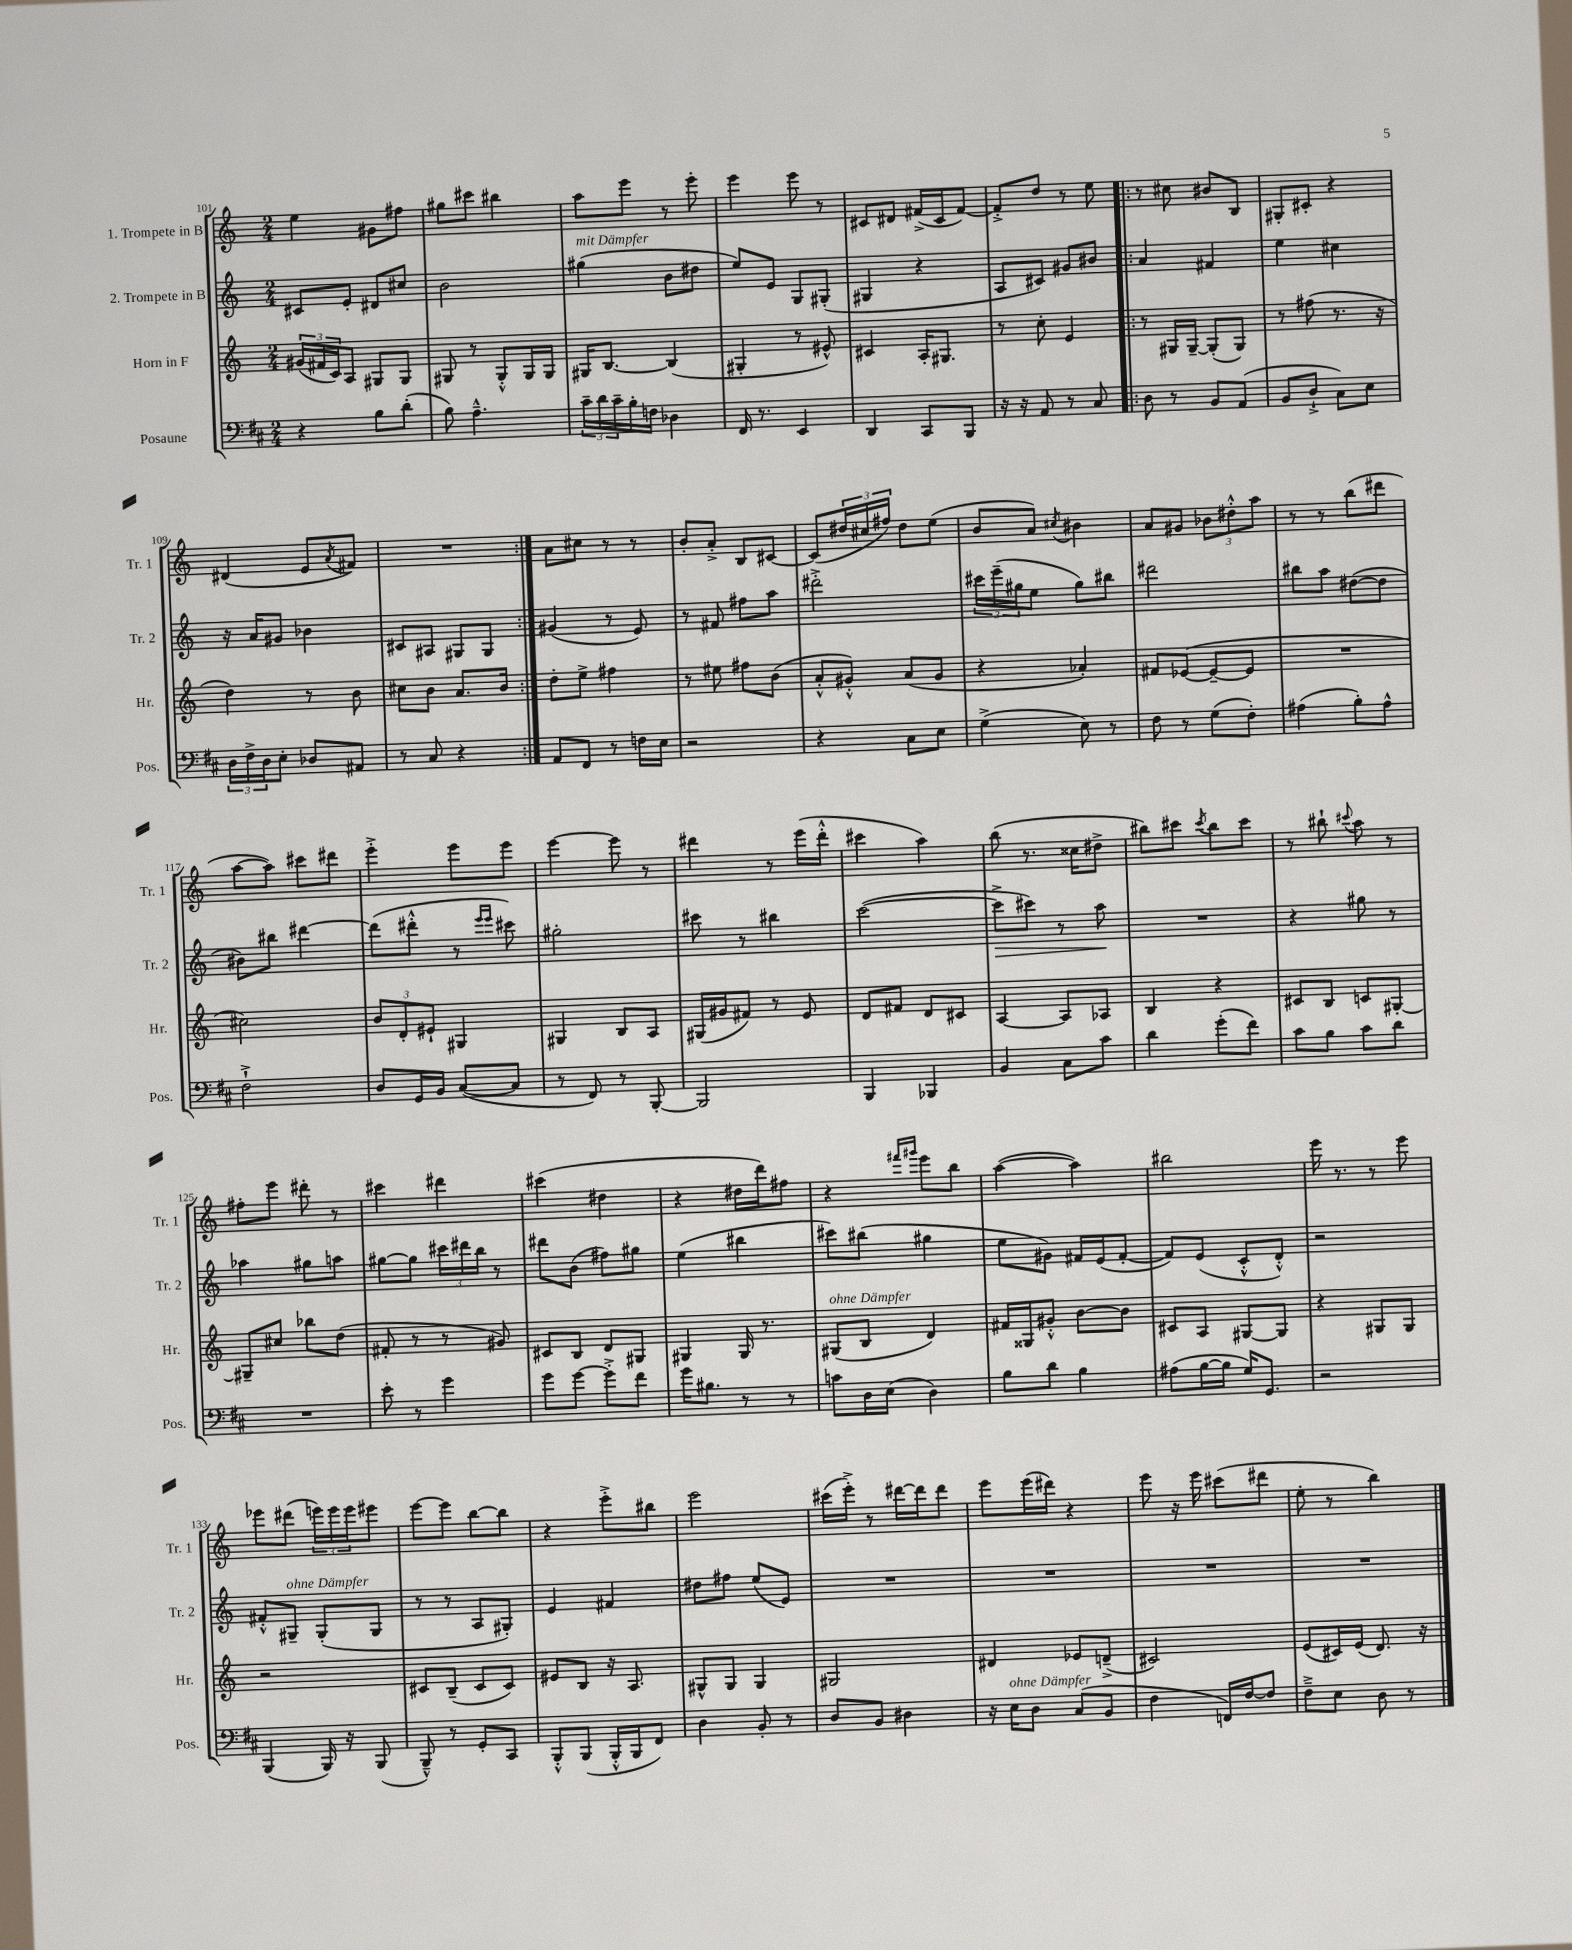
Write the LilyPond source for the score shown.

<<
\new StaffGroup <<
\new Staff = "s0" \with { instrumentName = "1. Trompete in B" shortInstrumentName = "Tr. 1" } {
    \clef treble \key c \major \numericTimeSignature \time 2/4
    e''4 gis'8 fis''8 |
    gis''8 cis'''8 bis''4 |
    a''8 e'''8 r8 e'''8-. |
    e'''4 e'''8 r8 |
    cis'8 dis'8 fis'16->( cis'16 fis'8~) |
    fis'8-.-> d''8 r8 e''8 |
    \repeat volta 2 { r8 cis''8 bis'8 b8 |
    gis8-. cis'8-. r4 |
    dis'4( e'8 \acciaccatura { a'8 } fis'8) |
    R2 | }
    a'8 cis''8 r8 r8 |
    b'8-. a'8-.-> b8 cis'8~ |
    cis'8( \tuplet 3/2 { dis''16 cis''16 fis''16) } dis''8 e''8( |
    b'8 a'8) \acciaccatura { cis''8 } bis'4 |
    a'8 gis'8 \tuplet 3/2 { bes'8 dis''8-.-^ a''8 } |
    r8 r8 b''8( dis'''8 |
    a''8~ a''8) cis'''8 dis'''8 |
    e'''4-.-> e'''8 e'''8 |
    e'''4~ e'''8 r8 |
    dis'''4 r8 e'''16( dis'''16-.-^ |
    cis'''4 a''4) |
    b''8( r8. cisis''16 dis''8-> |
    bis''8) cis'''8 \acciaccatura { cis'''8 } bis''8 cis'''8 |
    r8 bis''8-! \appoggiatura { cis'''8 } a''8 r8 |
    fis''8-. e'''8 dis'''8-. r8 |
    cis'''4 dis'''4 |
    cis'''4( dis''4 |
    r4 dis''16 d'''16) fis''8 |
    r4 \grace { fis'''16 gis'''16 } e'''8 b''8 |
    a''4~( a''4) |
    bis''2 |
    e'''16 r8. r8 e'''8 |
    ees'''8 dis'''8( \tuplet 3/2 { e'''16) e'''16 e'''16 } eis'''8 |
    e'''8~ e'''8 b''8~ b''8 |
    r4 e'''8-.-> bis''8 |
    e'''2 |
    cis'''16( e'''16-.->) r8 dis'''16~ dis'''16 dis'''8 |
    e'''8 e'''16( dis'''16) r4 |
    e'''8 r16 e'''16 cis'''8( dis'''8 |
    e''8-. r8 b''4) \bar "|." |
}
\new Staff = "s1" \with { instrumentName = "2. Trompete in B" shortInstrumentName = "Tr. 2" } {
    \clef treble \key c \major \numericTimeSignature \time 2/4
    cis'8 e'8-. dis'8 cis''8 |
    b'2 |
    gis''4^\markup { \italic "mit Dämpfer" }( b'8 dis''8 |
    e''8) e'8 g8 gis8-.( |
    gis4 r4 |
    a8 cis'8) gis'8 bis'8 |
    \repeat volta 2 { a'4 fis'4 |
    e''4 cis''4 |
    r16 a'16 gis'8 bes'4 |
    cis'8 ais8 gis8 gis8 | }
    gis'4( r8 e'8) |
    r8 fis'8 fis''8 a''8 |
    dis'''2-.-> |
    \tuplet 3/2 { cis'''16 e'''16--( gis''16 } e''8 gis''8) bis''8 |
    dis'''2 |
    bis''8 a''8 dis''8~( dis''8 |
    bis'8) bis''8 dis'''4~ |
    dis'''8( dis'''8-.-^ r8 \grace { e'''16 e'''16 } cis'''8) |
    gis''2-. |
    cis'''8 r8 bis''4 |
    c'''2~( |
    c'''8->\> cis'''8) r8 a''8\! |
    R2 |
    r4 gis''8 r8 |
    aes''4 gis''8 a''8 |
    gis''8~ gis''8 \tuplet 3/2 { cis'''16 dis'''16 b''16 } r8 |
    dis'''8 b'8( fis''8) gis''8 |
    e''4( bis''4 |
    cis'''8) bis''8( gis''4 |
    e''8 gis'8) fis'16 e'16( fis'8~-. |
    fis'8) e'8( c'8-.-^ d'8-.-^) |
    r2 |
    fis'8-.-^ gis8--^\markup { \italic "ohne Dämpfer" } gis8-.( gis8 |
    r8 r8 a8 gis8-.) |
    e'4 fis'4 |
    dis''8 fis''8 e''8( e'8) |
    R2 |
    R2 |
    R2 |
    R2 \bar "|." |
}
\new Staff = "s2" \with { instrumentName = "Horn in F" shortInstrumentName = "Hr." } {
    \clef treble \key c \major \numericTimeSignature \time 2/4
    \tuplet 3/2 { gis'16( fis'16 c'16) } a8 gis8 gis8 |
    gis8 r8 gis8-.-^ gis16 gis16 |
    gis16 b8.~ b4( |
    gis4-. r8 eis'8-^) |
    cis'4 a16-. gis8. |
    r8 c''8-. e'4 |
    \repeat volta 2 { r8 gis16 gis16~-- gis8-.( gis8) |
    r8 fis''8( r8. r16 |
    d''4) r8 b'8 |
    cis''8 b'8 a'8. b'16 | }
    d''8-. e''8-> fis''4 |
    r8 eis''8 fis''8 b'8( |
    a'8-.-^ gis'8-.-^) a'8( gis'8 |
    r4 aes'4-.) |
    fis'8 ees'8~( ees'8~-- ees'8 |
    R2 |
    cis''2) |
    \tuplet 3/2 { b'8 d'8-. eis'8-! } gis4 |
    gis4 b8 a8 |
    gis16( gis'16 fis'8) r8 e'8 |
    d'8 fis'8 d'8 cis'8 |
    a4~ a8 aes8 |
    b4 r4 |
    cis'8 b8 c'8 gis8~-. |
    gis8-- cis''8 bes''8 d''8( |
    fis'8-. r8 r8 gis'8) |
    cis'8 b8 d'8 gis8 |
    gis4 gis16 r8. |
    gis8^\markup { \italic "ohne Dämpfer" }( b8 d'4) |
    fis'16 gisis16 gis'8-.-^ b'8~ b'8 |
    cis'8 a8 gis8~ gis8 |
    r4 gis8 gis8 |
    r2 |
    cis'8 b8--( cis'8 cis'8) |
    eis'8 b8 r16 a8. |
    gis8-^ gis8 gis4 |
    gis2 |
    dis'4 ees'8 d'8--->( |
    cis'2) |
    e'8( cis'16) e'16( d'8.) r16 \bar "|." |
}
\new Staff = "s3" \with { instrumentName = "Posaune" shortInstrumentName = "Pos." } {
    \clef bass \key d \major \numericTimeSignature \time 2/4
    r4 b8 d'8-.( |
    b8) a4.---^ |
    \tuplet 3/2 { cis'16-- d'16 cis'16-- } b16-. f16 des4 |
    fis,16 r8. e,4 |
    d,4 cis,8 b,,8 |
    r16 r16 a,8 r8 cis8 |
    \repeat volta 2 { d8 r8 b,8 a,8( |
    b,8 d8-!-> cis8) e8 |
    \tuplet 3/2 { d16 fis16-> d16 } e8-. des8 ais,8 |
    r8 cis8 r4 | }
    a,8 fis,8 r8 f16 e16 |
    r2 |
    r4 cis8 e8 |
    g4->( e8) r8 |
    fis8 r8 g8( fis8-.) |
    ais4( b8-.) ais8-^ |
    fis2-!-> |
    d8 g,16 b,16 cis8~( cis8 |
    r8 fis,8) r8 b,,8~-. |
    b,,2 |
    b,,4 bes,,4 |
    b,4 cis8 cis'8 |
    d'4 g'8-.( fis'8) |
    cis'8 b8 cis'8 d'8 |
    R2 |
    e'8-. r8 g'4 |
    g'8 g'8~ g'8-.-> fis'8 |
    g'16 bis8. r8 r8 |
    c'8 d16 e16( d4) |
    b8 d'8 b4 |
    ais8( b16~ b16 g16) g,8. |
    r2 |
    b,,4( b,,16) r16 b,,8( |
    b,,8---^) r8 g,8-. cis,8 |
    b,,8-.-^ b,,8( b,,16-.-^ b,,16 fis,8) |
    d4 b,8-. r8 |
    d8 b,8 dis4 |
    r16 e16^\markup { \italic "ohne Dämpfer" } d8 cis8( b,8 |
    fis4 f,16) fis16~ fis8 |
    fis8---> e8 d8 r8 \bar "|." |
}
>>
>>
\layout { \context { \Score currentBarNumber = #101 } }
